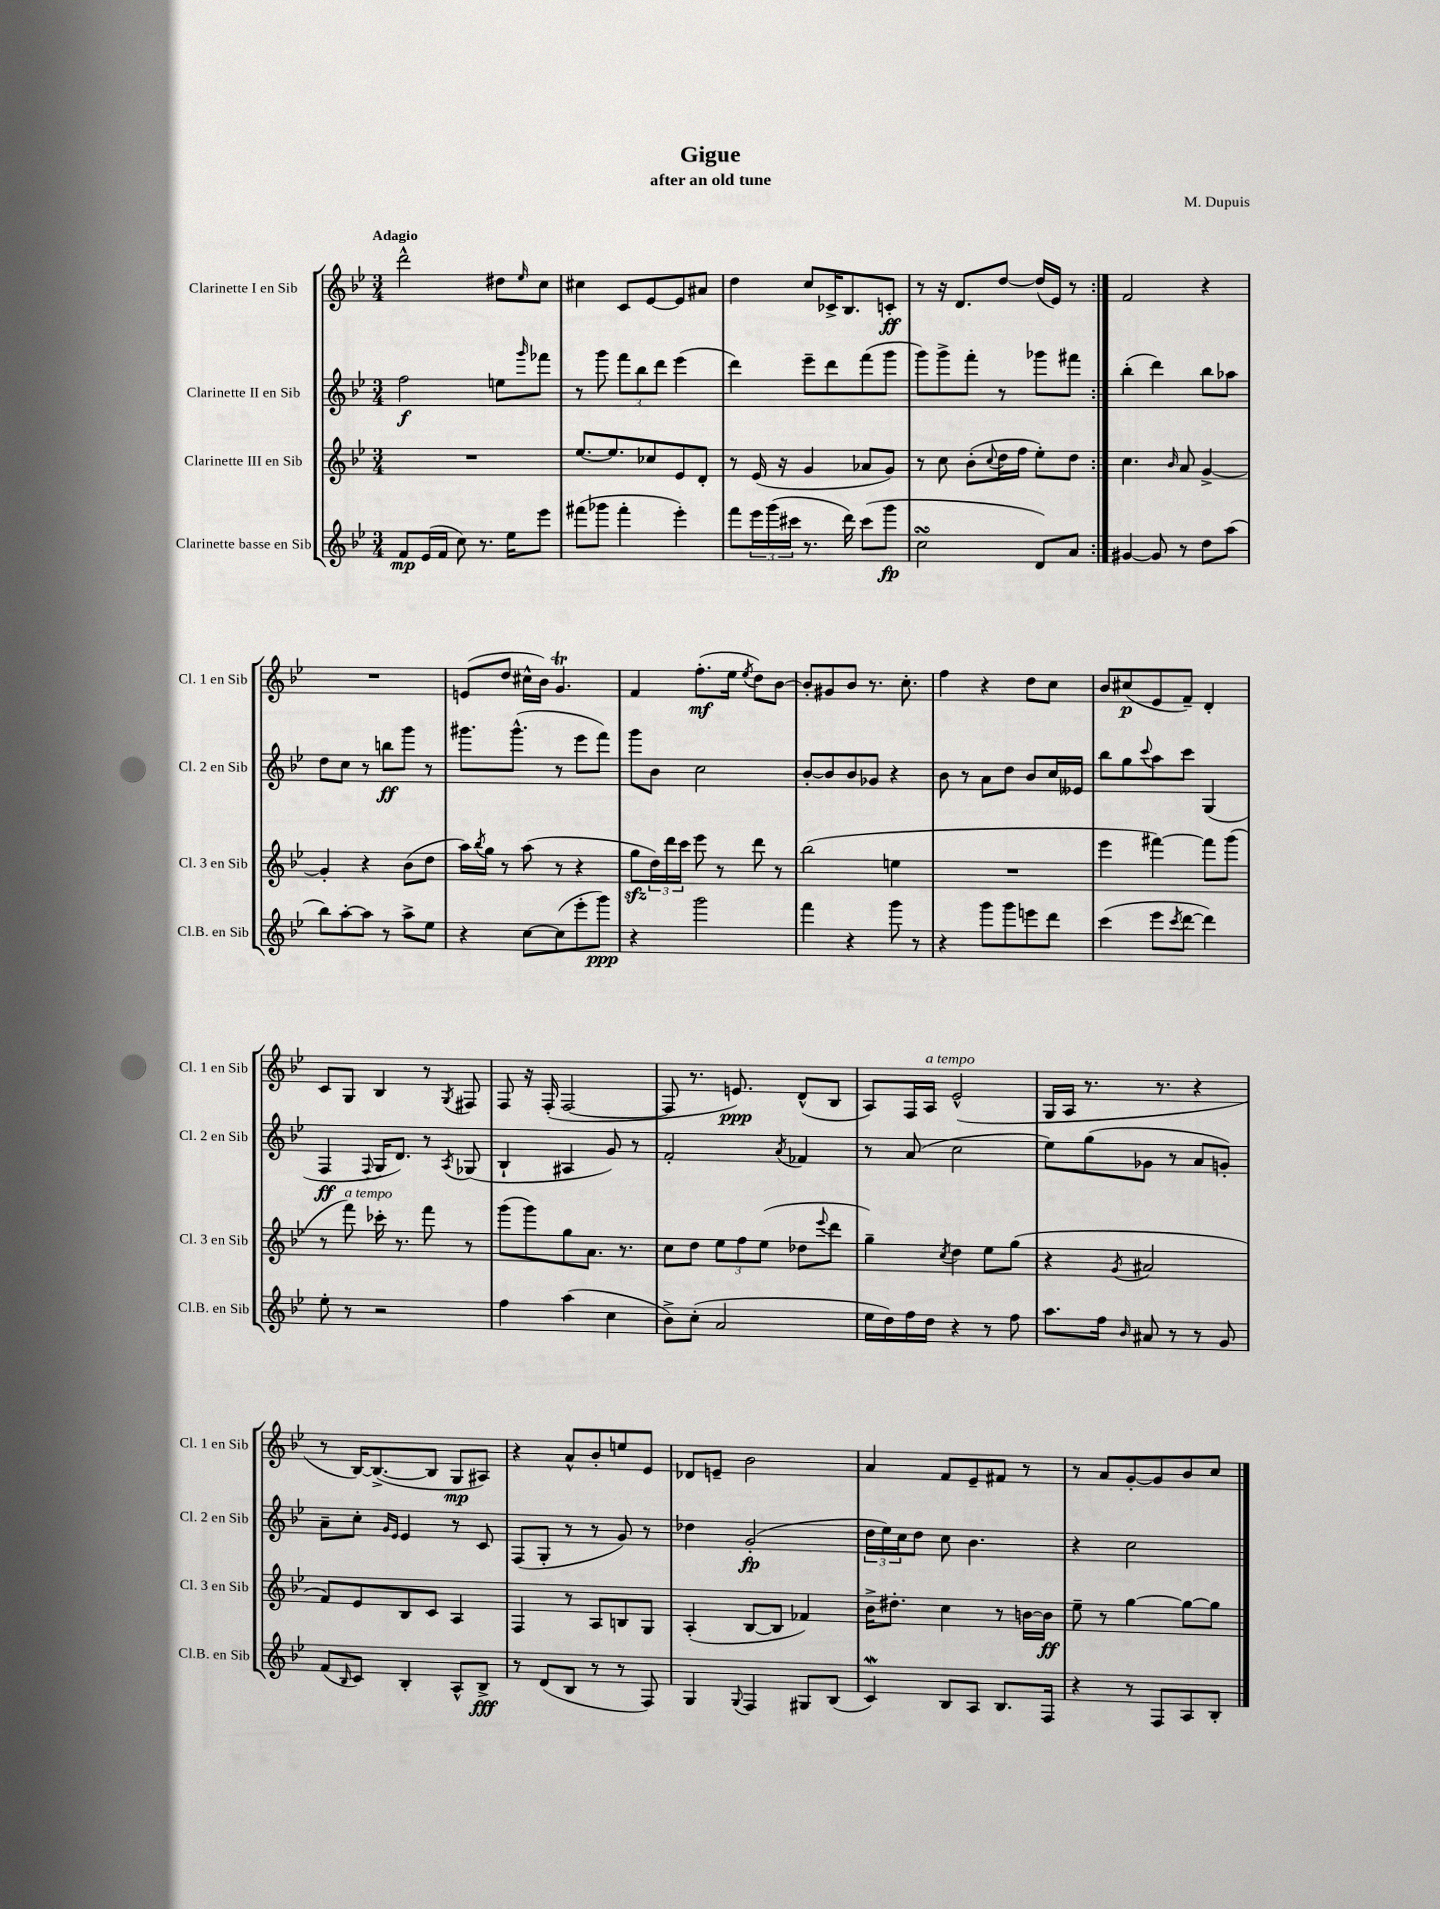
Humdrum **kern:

**kern	**kern	**kern	**kern
*staff4	*staff3	*staff2	*staff1
*clefG2	*clefG2	*clefG2	*clefG2
*k[b-e-]	*k[b-e-]	*k[b-e-]	*k[b-e-]
*M3/4	*M3/4	*M3/4	*M3/4
8f	2.r	2ff	2ddd^^
(16e-	.	.	.
16f	.	.	.
8cc)	.	.	.
8.r	.	.	.
.	.	8ee	8dd#
16ee-	.	.	.
.	.	16qqggg	16qqee-
8eee-	.	8fff-	8cc
=	=	=	=
(8fff#	[8.ee-	8r	4cc#
8ggg-	.	8ggg	.
.	8.ee-]	.	.
4fff#'	.	12fff	8c
.	.	12bb-	.
.	8cc-	.	[8e-
.	.	12ddd	.
4eee-')	8e-	(4eee-	8e-]
.	8d'	.	8a#
=	=	=	=
8fff	8r	4ddd)	4dd
24eee-	(16e-	.	.
(24ggg	.	.	.
.	16r	.	.
24ccc#	.	.	.
8.r	4g	8eee-~	8cc
.	.	8ddd	16c-^
16ddd)	.	.	8.B-
(8ccc#	8a-	(8fff	.
8ggg	8g)	8ggg	8c'
=	=	=	=
2cc	8r	8ggg)	8r
.	8cc	8ggg^	16r
.	.	.	8.d
.	(8b-'	8fff'	.
.	8qqcc	.	.
.	16dd	8r	[8dd
.	16ff	.	.
8d)	8ee-')	8ggg-	(16dd]
.	.	.	16e-)
8a	8dd	8fff#	8r
=:|!	=:|!	=:|!	=:|!
[4g#	4.cc	(4bb-'	2f
8g#]	.	4ddd)	.
.	16qqb-	.	.
8r	8a	.	.
8dd	[4g^	8bb-	4r
(8aa	.	8aa-	.
=	=	=	=
8bb-)	4g']	8dd	2.r
[8aa'	.	8cc	.
8aa]	4r	8r	.
8r	.	8bb	.
8aa^	(8b-	8ggg	.
8ee-	8dd	8r	.
=	=	=	=
4r	16aa)	8.ggg#	(8e
.	8qbb-	.	.
.	16gg	.	.
.	8r	.	8dd
.	.	(8.ggg#^^	.
[8cc	(8aa	.	16cc#^^
.	.	.	16b-)
(8cc]	8r	8r	4.g
8eee-'	4r	8eee-	.
8ggg)	.	8fff)	.
=	=	=	=
4r	8gg	8ggg	4f
.	24dd)	8b-	.
.	24ddd	.	.
.	24ccc	.	.
2ggg	8eee-	2cc	(8.ff'
.	8r	.	.
.	.	.	16ee-
.	.	.	8qee-
.	8ddd	.	8dd)
.	8r	.	[8b-
=	=	=	=
4fff	(2bb-	[8b-'	8b-']
.	.	8b-]	8g#
4r	.	8b-	8b-
.	.	8g-	8.r
8ggg	4ee	4r	.
.	.	.	8.cc'
8r	.	.	.
=	=	=	=
4r	2.r	8b-	4ff
.	.	8r	.
8ggg	.	8a	4r
8ggg	.	8dd	.
8eee	.	8b-	8dd
8ddd	.	16cc	8cc
.	.	16e--	.
=	=	=	=
(4ccc	4eee-	8bb-	8b-
.	.	8gg	(8cc#
.	.	8qqccc	.
8eee-	[4fff#)	8aa	8e-
8qccc	.	.	.
[8ddd	.	8ccc	8f~)
4ddd])	8fff#]	(4G	4d'
.	(8ggg	.	.
=	=	=	=
8ee-'	8r	4F	8c
8r	8fff)	.	8G
.	.	8qqF	.
2r	16ccc-'	16G	4B-
.	8.r	8.d)	.
.	8fff	8r	8r
.	.	8qA	8qG
.	8r	(8G-	8F#
=	=	=	=
4ff	(8ggg	4B-`	8F
.	8ggg)	.	16r
.	.	.	(16F'
(4aa	8gg	4A#	[2F
.	8.a	.	.
4cc	.	8g)	.
.	8.r	.	.
.	.	8r	.
=	=	=	=
8b-^)	8cc	2f'	8F]
(8cc'	8dd	.	8.r
2a	12ee-	.	.
.	.	.	8.e)
.	12ff	.	.
.	(12ee-	.	.
.	.	8qa	.
.	8dd-	4f-	(8d^^
.	8qqeee-	.	.
.	8ddd	.	8B-
=	=	=	=
16ee-	4gg~)	8r	8A)
16dd)	.	.	.
16ff	.	(8a	16F
16dd	.	.	16A
.	8qcc	.	.
4r	4dd	2cc	(2e-^^
8r	8ee-	.	.
8ff	(8gg	.	.
=	=	=	=
8.aa	4r	8ee-)	16G
.	.	.	16A
.	.	(8gg	8.r
16ff	.	.	.
16qqb-	8qg	.	.
8a#	2a#	8g-	.
.	.	.	8.r
8r	.	8r	.
8r	.	8a	4r
8g	.	8g')	.
=	=	=	=
(8f	8f)	8a~	8r
16qqB-	.	.	.
8c)	8e-	8cc'	[16B-)
.	.	.	(8.B-^_
.	.	16qqg	.
.	.	16qqe-	.
4B-'	8B-	4e-	.
.	8c	.	8B-]
8A^^	4A	8r	8G
8B-^	.	8c	8A#)
=	=	=	=
8r	4F	(8F	4r
(8d	.	8G'	.
8B-	8r	8r	8a^^
8r	8A	8r	8b-'
8r	8B	8g)	8ee
8F)	8G	8r	8e-
=	=	=	=
4G	(4A'	4dd-	8d-
.	.	.	8e~
8qqG	.	.	.
4F	[8B-	(2g'	2b-
.	8B-]	.	.
8G#	4f-)	.	.
(8B-	.	.	.
=	=	=	=
4c)	16b-^	24dd	4a
.	.	24ee-)	.
.	8.dd#'	.	.
.	.	24cc	.
.	.	8dd	.
8B-	4cc	8cc	8f
8A	.	4.b-	8e-~
8.B-	8r	.	8f#
.	[16b	.	8r
16F	16b]	.	.
=	=	=	=
4r	8ee-~	4r	8r
.	8r	.	8a
8r	[4gg	2cc	[8g'
8F	.	.	8g]
8A	8gg_	.	8b-
8B-'	8gg]	.	8cc
==	==	==	==
*-	*-	*-	*-
